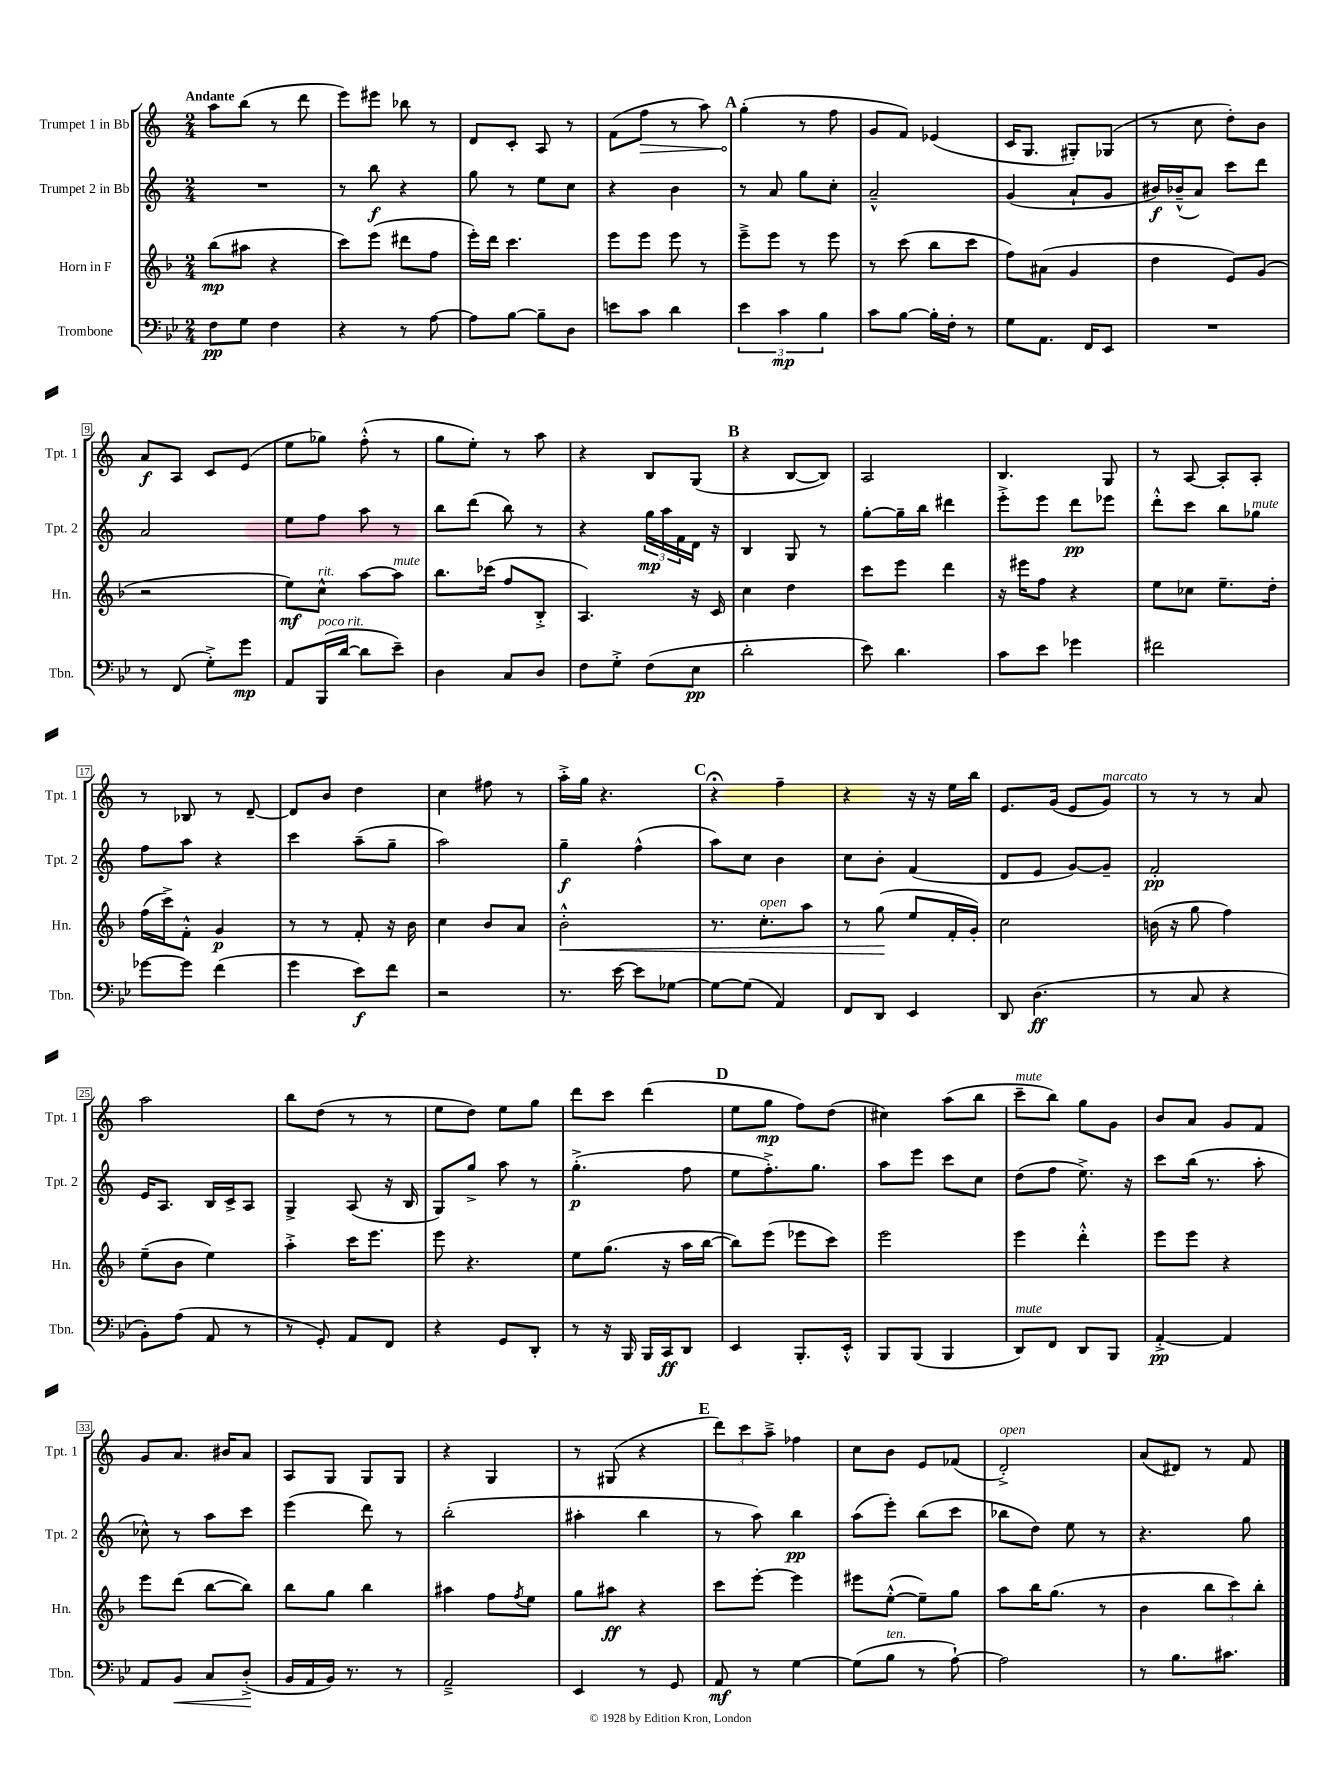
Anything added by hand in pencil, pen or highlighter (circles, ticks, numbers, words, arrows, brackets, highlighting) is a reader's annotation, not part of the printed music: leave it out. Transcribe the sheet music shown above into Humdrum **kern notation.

**kern	**kern	**kern	**kern
*staff4	*staff3	*staff2	*staff1
*clefF4	*clefG2	*clefG2	*clefG2
*k[b-e-]	*k[b-]	*k[]	*k[]
*M2/4	*M2/4	*M2/4	*M2/4
8F	(8bb-	2r	8aa
8G	8aa#	.	(8bb
4F	4r	.	8r
.	.	.	8ddd
=	=	=	=
4r	8ccc)	8r	8eee)
.	(8eee	8bb	8eee#
8r	8ddd#	4r	8bb-
[8A	8ff	.	8r
=	=	=	=
8A]	16eee')	8gg	8d
.	16ddd	.	.
[8B-	4.ccc	8r	8c'
8B-~]	.	8ee	8A
8D	.	8cc	8r
=	=	=	=
8e	8eee	4r	(8f
8c	8eee	.	8ff
4d	8eee	4b	8r
.	8r	.	8aa)
=	=	=	=
6e-	8eee~^	8r	(4gg'
.	8eee	8a	.
6c	.	.	.
.	8r	8gg	8r
6B-	.	.	.
.	8eee	8cc'	8ff
=	=	=	=
8c	8r	2a~^^	8g
[8B-	(8ccc	.	8f)
16B-']	8bb-	.	(4e-
16F'	.	.	.
8r	8ccc	.	.
=	=	=	=
8G	8ff)	(4g	16c
.	.	.	8.G
8.AA	(8a#	.	.
.	4g	8a`	8G#')
16FF	.	.	.
8EE-	.	8g	(8G-
=	=	=	=
2r	4dd	16b#)	8r
.	.	(16b-~^^	.
.	.	8a)	8cc
.	8e)	8ccc	8dd')
.	(8g	8ddd	8b
=	=	=	=
8r	2r	2a	8a
(8FF	.	.	8A
8G'^)	.	.	8c
8g	.	.	(8e
=	=	=	=
8AA	8ee)	8ee	8ee
(16BBB-	8cc^^	8ff	8gg-)
[16d	.	.	.
8d]	[8aa	8aa	(8ff'^^
8e-~)	8aa]	8r	8r
=	=	=	=
4D	8.bb-	8bb	8gg
.	.	(8ddd	8ee')
.	(16ccc-	.	.
8C	8ff	8bb)	8r
8D	8B-'^	8r	8aa
=	=	=	=
8F	4.A)	4r	4r
8G'^	.	.	.
(8F	.	24gg	8B
.	.	24aa	.
.	.	24f	.
8E-	16r	16d	(8G
.	16c	16r	.
=	=	=	=
2d'	4cc	4B	4r
.	4dd	8G	[8B
.	.	8r	8B])
=	=	=	=
8e-)	8ccc	[8gg'	2A
4.d	8eee	16gg~]	.
.	.	16bb	.
.	4ddd	4ddd#	.
=	=	=	=
8c	16r	8eee'^	4.B
.	16eee#	.	.
8e-	8ff	8eee	.
4g-	4r	8ddd	.
.	.	8eee-	8G
=	=	=	=
2f#	8ee	8ddd'^^	8r
.	8cc-	8ccc	[8A
.	8.ee~	8bb	8A']
.	.	8gg-	8A'
.	16dd'	.	.
=	=	=	=
[8g-	(16ff	8ff	8r
.	16ccc^)	.	.
8g-]	8f'^^	8aa	8B-
(4f	4g	4r	8r
.	.	.	[8d~
=	=	=	=
4g	8r	4ccc	8d]
.	8r	.	8b
8e-)	8f'	(8aa~	4dd
8f	16r	8gg~	.
.	16b-	.	.
=	=	=	=
2r	4cc	2aa)	4cc
.	8b-	.	8ff#
.	8a	.	8r
=	=	=	=
8.r	2b-'^^	4gg~	16aa'^
.	.	.	16gg
.	.	.	4.r
[16e-	.	.	.
8e-]	.	(4ff^^	.
[8G-	.	.	.
=	=	=	=
8G-_	8.r	8aa)	4r;
(8G-]	.	8cc	.
.	8.cc'	.	.
4AA)	.	4b	4ff~
.	8aa	.	.
=	=	=	=
8FF	8r	8cc	4r
8DD	(8gg	8b'	.
4EE-	8ee	(4f	16r
.	.	.	16r
.	16f'	.	16ee
.	16g')	.	16bb
=	=	=	=
8DD	2cc	8d	8.e
(4.D	.	8e	.
.	.	.	(16g
.	.	[8g)	8e
.	.	8g~]	8g)
=	=	=	=
8r	(16b	2f'	8r
.	16r	.	.
8C	8gg	.	8r
4r	4ff)	.	8r
.	.	.	8a
=	=	=	=
8BB-')	(8ee~	16e	2aa
.	.	8.A	.
(8A	8b-	.	.
8AA	4ee)	16B	.
.	.	16c^	.
8r	.	8A	.
=	=	=	=
8r	4aa'^	4G^	8bb
8GG')	.	.	(8dd
8AA	16ccc	(8A	8r
.	8.eee	.	.
8FF	.	16r	8r
.	.	16B	.
=	=	=	=
4r	8eee	8G)	8ee
.	4.r	8gg^	8dd)
8GG	.	8aa	8ee
8DD'	.	8r	8gg
=	=	=	=
8r	8ee	(4.gg'^	8ddd
16r	(8.gg	.	8ccc
16BBB-	.	.	.
16BBB-	.	.	(4ddd
16CC	16r	.	.
8DD	16aa	8ff	.
.	[16bb-	.	.
=	=	=	=
4EE-	8bb-])	8ee	8ee
.	(8eee	8.ff'^)	8gg
8.BBB-'	8eee-	.	8ff)
.	.	8.gg	.
.	8ccc)	.	(8dd
16EE-'^^	.	.	.
=	=	=	=
8BBB-	2eee	8aa	4cc#)
(8BBB-	.	8eee	.
4BBB-	.	8ccc	(8aa
.	.	8cc	8bb
=	=	=	=
8DD)	4eee	(8dd	8ccc~
8FF	.	8ff	8bb)
8DD	4ddd'^^	8.ee^)	8gg
8BBB-	.	.	8g
.	.	16r	.
=	=	=	=
[4AA'^	8eee	8ccc	8b
.	8eee	(16bb	8a
.	.	8.r	.
4AA]	4r	.	8g
.	.	8aa'	8f
=	=	=	=
8AA	8eee	8cc-^^)	8g
8BB-	(8ddd	8r	8.a
8C	[8bb-	8aa	.
.	.	.	16b#
(8D'^	8bb-])	8ccc	8a
=	=	=	=
16BB-	8bb-	(4eee	8A
16AA	.	.	.
16BB-)	8gg	.	8G
8.r	.	.	.
.	4bb-	8ddd)	8G
8r	.	8r	8G
=	=	=	=
2AA~^	4aa#	(2bb'	4r
.	8ff	.	4G
.	8qff	.	.
.	8ee	.	.
=	=	=	=
4EE-	8gg	4aa#'	8r
.	8aa#	.	(8G#
8r	4r	4bb	4r
8GG	.	.	.
=	=	=	=
8AA	8ccc	8r	12ddd)
.	.	.	12ccc
8r	[8eee'	8aa)	.
.	.	.	12aa~^
[4G	4eee]	4bb	4ff-
=	=	=	=
(8G]	8eee#	(8aa	8cc
8B-	([8ee'^^	8eee')	8b
8r	8ee~])	(8bb	8e
[8A`)	8gg	8ccc	(8f-
=	=	=	=
2A]	8aa	8bb-	2d'^)
.	16bb-	8dd)	.
.	(8.gg	.	.
.	.	8ee	.
.	8r	8r	.
=	=	=	=
8r	4b-	4.r	(8a
8.B-	.	.	8d#)
.	12bb-	.	8r
8.c#	.	.	.
.	12ccc)	.	.
.	.	8gg	8f
.	12bb-'	.	.
==	==	==	==
*-	*-	*-	*-
